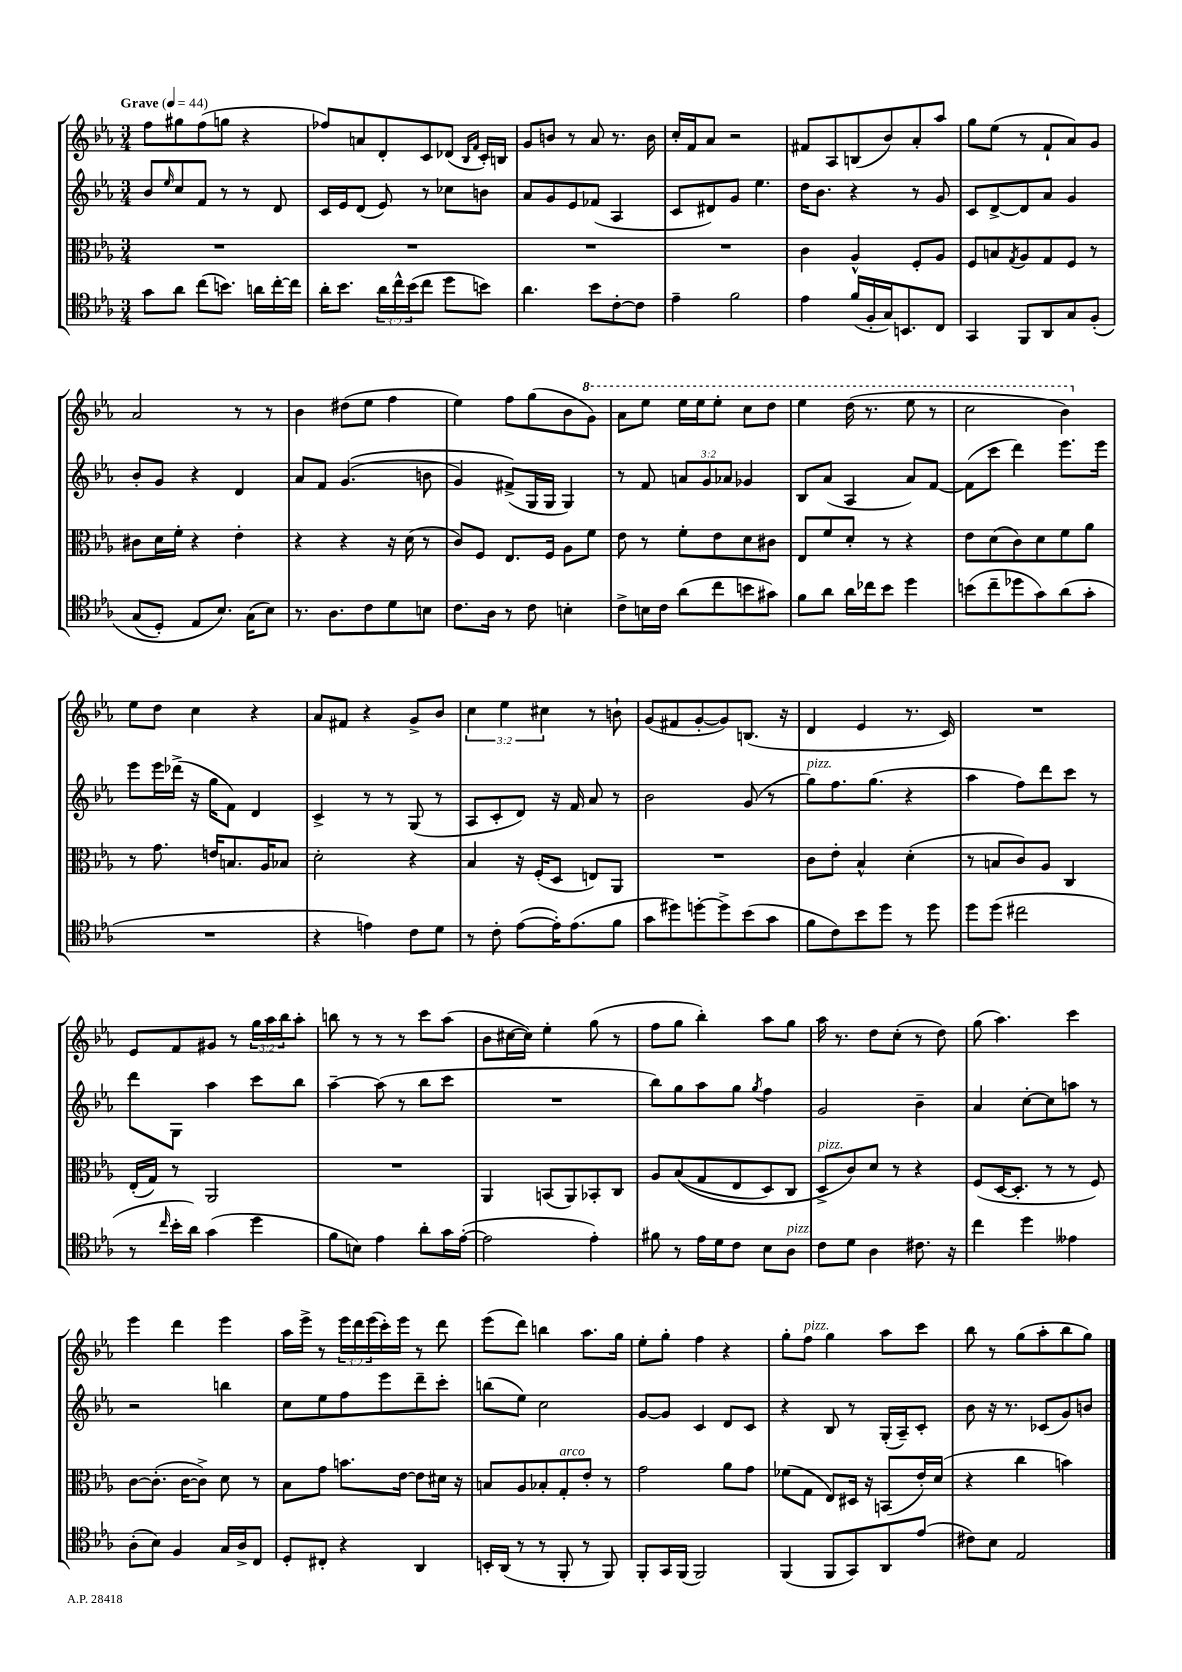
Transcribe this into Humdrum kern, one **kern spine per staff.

**kern	**kern	**kern	**kern
*part4	*part3	*part2	*part1
*staff4	*staff3	*staff2	*staff1
*clefC4	*clefC3	*clefG2	*clefG2
*k[b-e-a-]	*k[b-e-a-]	*k[b-e-a-]	*k[b-e-a-]
*M3/4	*M3/4	*M3/4	*M3/4
*MM44	*MM44	*MM44	*MM44
=1	=1	=1	=1
!	!	!	!LO:TX:a:B:t=Grave
8g\L	2.r	8b-/L	8ff\L
.	.	16qqee-/	.
8a-\J	.	8cc/	8gg#X\
(8cc\L	.	8f/J	(8ff\
8.bn\J)	.	8r	8ggn\J
.	.	8r	4r
16an\LL	.	.	.
[16cc'\	.	8d/	.
16cc\JJ]	.	.	.
=2	=2	=2	=2
16a-'\KL	2.r	16c/LL	8ff-X/L)
8.b-\J	.	16e-/J	.
.	.	(8d/J	8an/
24a-\LL	.	8e-/)	8d'/
24cc^^\	.	.	.
(24b-\J	.	.	.
8cc\J	.	8r	8c/
8dd\L	.	8cc-X\L	(8d-X/J
.	.	.	16qqB-/LL
.	.	.	16qqf/JJ
8bn\J)	.	8bn\J	16c'/LL)
.	.	.	16Bn/JJ
=3	=3	=3	=3
4.a-\	2.r	8a-/L	8g/L
.	.	8g/	8bn/J
.	.	8e-/	8r
8b-\L	.	(8f-X/J	8a-/
[8c'\	.	4A-/	8.r
8c\J]	.	.	.
.	.	.	16b\
=4	=4	=4	=4
4e-~\	2.r	8c/L	16cc'/LL
.	.	.	16f/J
.	.	8d#X/)	8a-/J
2f\	.	8g/J	2r
.	.	4.ee-\	.
=5	=5	=5	=5
4e-\	4c\	16dd\KL	8f#X/L
.	.	8.b-\J	.
.	.	.	8A-/
(16f/LL	4A-^^/	4r	(8Bn/
16F'/	.	.	.
16G/J)	.	.	8b-/)
8.BBn/	.	.	.
.	8F'/L	8r	8a-'/
8C/J	8A-/J	8g/	8aa-/J
=6	=6	=6	=6
4GG/	8F/L	8c/L	8gg\L
.	8Bn/	[8d^/	(8ee-\J
.	8qG/	.	.
8FF/L	8A-/	8d/]	8r
8AA-/	8G/	8a-/J	8f`/L
8G/	8F/J	4g/	8a-/)
(8F'/J	8r	.	8g/J
!!LO:LB:g=z
=7	=7	=7	=7
(8G/L	8c#X\L	8b-'/L	2a-/
8D'/J)	16d\L	8g/J	.
.	16f'\JJ	.	.
8E-/L	4r	4r	.
8.B-/J)	.	.	.
.	4e-'\	4d/	8r
(16G\KL	.	.	.
8B-\J)	.	.	8r
=8	=8	=8	=8
8.r	4r	8a-/L	4b-\
.	.	8f/J	.
8.A-\L	.	.	.
.	4r	((4.g/	(8dd#X\L
8c\	.	.	8ee-\J
8d\	16r	.	4ff\
.	(16d\	.	.
8Bn\J	8r	8bn\	.
=9	=9	=9	=9
8.c\L	8c/L)	4g/)	4ee-\)
.	8F/J	.	.
16A-\Jk	.	.	.
8r	8.E-/L	(8f#X^/L)	8ff\L
8c\	.	16G/L	(8gg\
.	16F/Jk	16G/JJ	.
4Bn'\	8A-\L	4G/)	8b-\
*	*	*	*8va
.	8f\J	.	8gg\J)
=10	=10	=10	=10
8c^\L	8e-\	8r	8aa-\L
16Bn\L	8r	8f/	8eee-\J
16c\JJ	.	.	.
(8a-\L	8f'\L	12an/L	16eee-\LL
.	.	.	16eee-\J
.	.	12g/	.
8cc\	8e-\	.	8eee-'\J
.	.	12a-X/J	.
8bn\	8d\	4g-X/	8ccc\L
8g#X\J)	8c#X\J	.	8ddd\J
=11	=11	=11	=11
8f\L	8E-/L	8B-/L	4eee-\
8a-\J	8f/	(8a-/J	.
16a-\LL	8d'/J	4A-/	(16ddd\
16cc-X\J	.	.	8.r
8b-\J	8r	.	.
4dd\	4r	8a-/L)	8eee-\
.	.	[8f/J	8r
=12	=12	=12	=12
(8bn\L	8e-\L	(8f\L]	2ccc\
8cc~\	(8d\	8ccc\J	.
8dd-X\	8c\)	4ddd\)	.
8g\)	8d\	.	.
(8a-\	8f\	8.eee-\L	4bb-\)
8g'\J	8a-\J	.	.
.	.	16eee-\Jk	.
!!LO:LB:g=z
=13	=13	=13	=13
*	*	*	*X8va
2.r	8r	8eee-\L	8ee-\L
.	8.g\	16eee-\L	8dd\J
.	.	(16ddd-X^\JJ	.
.	.	16r	4cc\
.	16en/KL	16gg\KL	.
.	8.Bn/	8f\J)	.
.	.	4d/	4r
.	16A-/K	.	.
.	8B-X/J	.	.
=14	=14	=14	=14
4r	2d'\	4c^/	8a-/L
.	.	.	8f#X/J
4en\)	.	8r	4r
.	.	8r	.
8c\L	4r	(8G/	8g^/L
8d\J	.	8r	8b-/J
=15	=15	=15	=15
8r	4B-/	8A-/L	6cc\
8c'\	.	8c'/	.
.	.	.	6ee-\
([8e-\L	16r	8d/J)	.
.	(16F'/KL	.	.
.	.	.	6cc#X\
16e-'\K])	8D/J	16r	.
(8.e-\	.	16f/	.
.	8En/L)	8a-/	8r
8f\J	8AA-/J	8r	8bn`\
=16	=16	=16	=16
8g\L	2.r	2b-\	(8g/L
8dd#X\)	.	.	8f#X/
[8ddn'\	.	.	[8g'/
8dd^\]	.	.	8g/])
(8b-\	.	(8g/	(8.Bn/J
8g\J	.	8r	.
.	.	.	16r
=17	=17	=17	=17
!	!	!LO:TX:a:i:t=pizz.	!
8f\L	8c\L	8gg\L)	4d/
8c\)	8e-'\J	8.ff\	.
8b-\	4B-^^/	.	4e-/
.	.	(8.gg\J	.
8dd\J	.	.	.
8r	(4d'\	4r	8.r
8dd\	.	.	.
.	.	.	16c/)
=18	=18	=18	=18
8dd\L	8r	4aa-\	2.r
(8dd\J	8Bn/L	.	.
2cc#X\	8c/)	8ff\L)	.
.	8A-/J	8ddd\	.
.	4C/	8ccc\J	.
.	.	8r	.
!!LO:LB:g=z
=19	=19	=19	=19
8r	(16E-'/LL	8ddd\L	8e-/L
.	16G/JJ)	.	.
16qqcc/	.	.	.
16b-'\LL	8r	8G\J	8f/
16a-\JJ)	.	.	.
(4g\	2AA-/	4aa-\	8g#X/J
.	.	.	8r
4dd\	.	8ccc\L	24gg\LL
.	.	.	24aa-\
.	.	.	24bb-\J
.	.	8bb-\J	8aa-'\J
=20	=20	=20	=20
8f\L	2.r	[4aa-~\	8bbn\
8Bn\J)	.	.	8r
4e-\	.	(8aa-\]	8r
.	.	8r	8r
8a-'\L	.	8bb-\L	8ccc\L
16g\L	.	8ccc\J	(8aa-\J
([16e-'\JJ	.	.	.
=21	=21	=21	=21
2e-\]	4AA-/	2.r	8b-\L
.	.	.	[16cc#X\L
.	.	.	16cc#\JJ])
.	(8BBn/L	.	4ee-'\
.	8AA-/)	.	.
4e-'\)	8BB-X'/	.	(8gg\
.	8C/J	.	8r
=22	=22	=22	=22
8f#X\	8A-/L	8bb-\L)	8ff\L
8r	((8B-/	8gg\	8gg\J
16e-\LL	8G/	8aa-\	4bb-'\)
16d\J	.	.	.
8c\J	8E-/	8gg\J	.
.	.	8qgg/	.
8B-\L	8D/)	4ff\	8aa-\L
!LO:TX:a:i:t=pizz.	!	!	!
8A-\J	8C/J	.	8gg\J
=23	=23	=23	=23
!	!LO:TX:a:i:t=pizz.	!	!
8c\L	8D^/L	2g/	16aa-\
.	.	.	8.r
8d\J	8c/)	.	.
4A-\	8d/J	.	8dd\L
.	8r	.	(8cc'\J
8.c#X\	4r	4b-~\	8r
.	.	.	8dd\)
16r	.	.	.
=24	=24	=24	=24
4cc\	(8F/L	4a-/	(8gg\
.	[16D/K	.	4.aa-\)
.	8.D'/J]	.	.
4dd\	.	[8cc'\L	.
.	8r	8cc\]	.
4e--X\	8r	8aan\J	4ccc\
.	8F/)	8r	.
!!LO:LB:g=z
=25	=25	=25	=25
(8A-'\L	[8c\L	2r	4eee-\
8B-\J)	(8.c'\J]	.	.
4F/	.	.	4ddd\
.	[16c\KL	.	.
.	8c^\J])	.	.
16G/LL	8d\	4bbn\	4eee-\
16A-^/J	.	.	.
8C/J	8r	.	.
=26	=26	=26	=26
8D'/L	8B-\L	8cc\L	16aa-\LL
.	.	.	16eee-^\JJ
8C#X'/J	8g\J	8ee-\	8r
4r	8.bn\L	8ff\	24eee-\LL
.	.	.	24ddd\
.	.	.	(24eee-\
.	.	8eee-\	16ccc'\)
.	[16e-\Jk	.	16eee-\JJ
4AA-/	8e-\L]	8ddd~\	8r
.	16d#X\Jk	8ccc'\J	8ddd\
.	16r	.	.
=27	=27	=27	=27
16BBn'/LL	8Bn/L	(8bbn\L	(8eee-\L
(16AA-/JJ	.	.	.
8r	8A-/	8ee-\J)	8ddd\J)
8r	8B-X'/	2cc\	4bbn\
!	!LO:TX:a:i:t=arco	!	!
8FF'/	8G'/	.	.
8r	8e-'/J	.	8.aa-\L
8FF/)	8r	.	.
.	.	.	16gg\Jk
=28	=28	=28	=28
8FF'/L	2g\	[8g/L	8ee-'\L
16GG/L	.	8g/J]	8gg'\J
(16FF/JJ	.	.	.
2FF/)	.	4c/	4ff\
.	8a-\L	8d/L	4r
.	8g\J	8c/J	.
=29	=29	=29	=29
(4FF/	(8f-X\L	4r	8gg'\L
!	!	!	!LO:TX:a:i:t=pizz.
.	8G\J	.	8ff\J
8FF/L	8E-/L)	8B-/	4gg\
8GG/)	16D#X/Jk	8r	.
.	16r	.	.
8AA-/	(8BBn/L	(16G'/LL	8aa-\L
.	.	16A-~/J)	.
(8e-/J	16e-'/L)	8c'/J	8ccc\J
.	(16d/JJ	.	.
=30	=30	=30	=30
8c#X\L)	4r	8b-\	8bb-\
8B-\J	.	16r	8r
.	.	8.r	.
2E-/	4cc\	.	(8gg\L
.	.	(8c-X/L	8aa-'\
.	4bn\)	8g/)	8bb-\
.	.	8bn/J	8gg\J)
==	==	==	==
*-	*-	*-	*-
